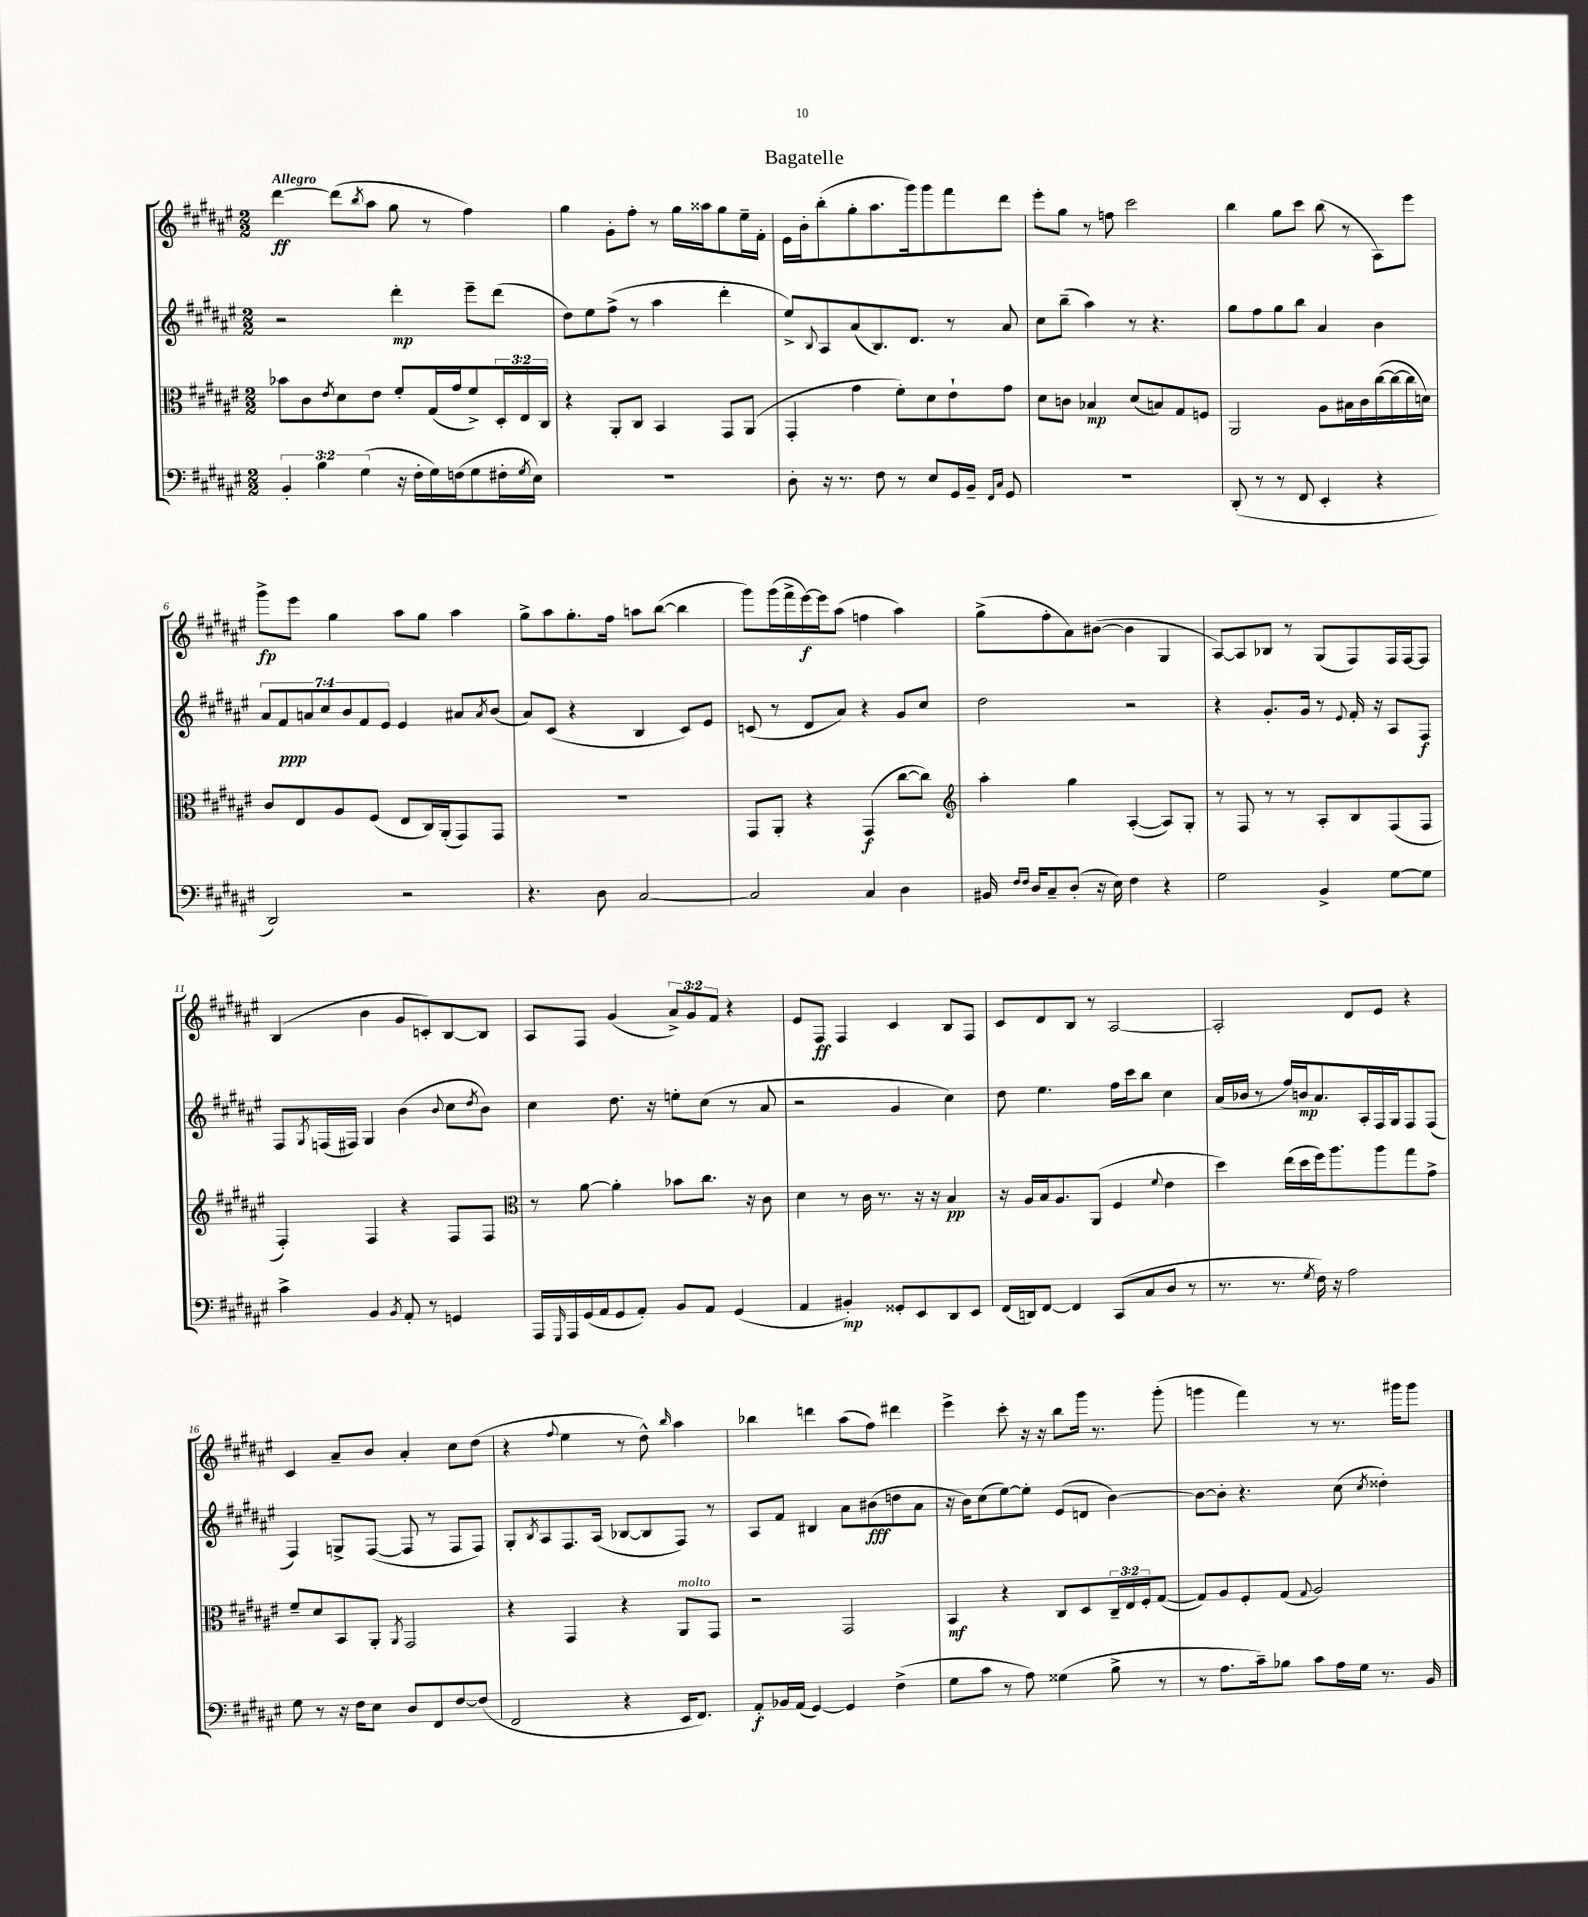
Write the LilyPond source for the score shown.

\header { title = "Bagatelle" }
<<
\new StaffGroup <<
\new Staff = "s0" {
    \clef treble \key fis \major \numericTimeSignature \time 2/2 \override Staff.TupletNumber.text = #tuplet-number::calc-fraction-text \tempo "Allegro"
    dis'''4~\ff dis'''8( \acciaccatura { b''8 } ais''8 gis''8 r8 fis''4) |
    gis''4 gis'8-. fis''8-. r8 gis''16 aisis''16 gis''8 eis''16-- fis'16-. |
    eis'16 b'16-. b''8-.( gis''8-. ais''8. gis'''16) gis'''8 fis'''8 dis'''8 |
    eis'''8-. gis''8 r8 f''8 cis'''2 |
    b''4 gis''8 cis'''8 b''8( r8 ais8) eis'''8 |
    gis'''8->\fp eis'''8 gis''4 ais''8 gis''8 ais''4 |
    gis''8-> ais''8 gis''8.-. fis''16 a''8 b''8~( b''4 |
    gis'''8) gis'''16( fis'''16-> eis'''16~\f) eis'''16 ais''8( f''4 ais''4) |
    gis''8->( fis''8-. ais'8) bis'8~( bis'4 gis4 |
    ais8~) ais8 bes8 r8 gis8( fis8) fis16 fis16~ fis8 |
    b4( b'4 gis'8 c'8-.) b8~ b8 |
    ais8 fis8 gis'4( \tuplet 3/2 { ais'8->) gis'8 fis'8 } r4 |
    eis'8 fis8\ff fis4 cis'4 b8 fis8 |
    cis'8 dis'8 b8 r8 ais2~ |
    ais2-. dis'8 eis'8 r4 |
    cis'4 ais'8-- b'8 ais'4-. cis''8 dis''8( |
    r4 \appoggiatura { fis''8 } eis''4 r8 dis''8-^) \grace { b''16 } ais''4 |
    bes''4 d'''4 ais''8( fis''8) dis'''4 |
    eis'''4-> cis'''8-. r16 r16 b''8 gis'''16 r8. gis'''8-.( |
    g'''4 fis'''4) r8 r8. gis'''16 gis'''8 \bar "|." |
}
\new Staff = "s1" {
    \clef treble \key fis \major \numericTimeSignature \time 2/2 \override Staff.TupletNumber.text = #tuplet-number::calc-fraction-text
    r2 dis'''4-.\mp eis'''8-- dis'''8( |
    dis''8) eis''8 fis''8->( r8 ais''4 dis'''4-. |
    eis''8->) \appoggiatura { b8 } ais8 ais'8( b8.) dis'8. r8 ais'8 |
    cis''8 b''8--( ais''4) r8 r4. |
    gis''8 fis''8 gis''8 b''8 ais'4 b'4 |
    \tuplet 7/4 { ais'8 fis'8\ppp a'8 cis''8 b'8 fis'8 eis'8 } eis'4 ais'8 \acciaccatura { ais'8 } b'8( |
    ais'8) cis'8( r4 b4 cis'8) eis'8 |
    c'8( r8 dis'8 ais'8) r4 gis'8 cis''8 |
    dis''2 r2 |
    r4 gis'8.-. gis'16 r8 \appoggiatura { eis'8 } fis'16-. r16 ais8 fis8\f |
    fis8 \acciaccatura { gis8 } f16( fis16) gis4 b'4( \appoggiatura { b'8 } cis''8 \acciaccatura { dis''8 } b'8) |
    cis''4 dis''8. r16 e''8-. cis''8( r8 ais'8 |
    r2 gis'4 cis''4) |
    dis''8 eis''4. fis''16 cis'''16 b''8 cis''4 |
    ais'16( bes'16 r8 fis''16) b'16\mp ais'8. ais16-. fis16 gis16 fis8 fis8( |
    fis4) g8-> fis8~( fis8 r8 fis8 fis8) |
    gis8-. \acciaccatura { b8 } ais8 fis8. ais16( bes8~ bes8 fis8) r8 |
    ais8 fis'8 bis4 ais'8 bis'8\fff( d''8 ais'8 |
    r16 b'16) cis''8( eis''8~) eis''8-. eis'8( d'8 b'4~) |
    b'8~ b'8-. r4. cis''8( \acciaccatura { cis''8 } disis''4-.) \bar "|." |
}
\new Staff = "s2" {
    \clef alto \key fis \major \numericTimeSignature \time 2/2 \override Staff.TupletNumber.text = #tuplet-number::calc-fraction-text
    bes'8 cis'8 \acciaccatura { eis'8 } dis'8 eis'8 fis'8-. gis16( gis'16 fis'8->) \tuplet 3/2 { dis16-. eis16 cis16 } |
    r4 ais,8-. cis8 b,4 gis,8 ais,8( |
    gis,4-. gis'4 fis'8-.) dis'8 eis'8-! gis'8 |
    dis'8 c'8 bes4\mp dis'8( b8) gis8 f8 |
    ais,2 ais8 bis16 cis'16 cis''16~( cis''16~ cis''16 d'16) |
    cis'8 eis8 ais8 fis8( eis8 cis16) ais,16-.( gis,8) gis,8 |
    R1 |
    gis,8 ais,8-. r4 gis,4\f( cis''8~ cis''8) |
    \clef treble ais''4-. gis''4 ais4~-.( ais8) gis8-. |
    r8 fis8 r8 r8 ais8-. b8 fis8( fis8 |
    fis4-.) fis4 r4 fis8 fis8 |
    \clef alto r8 ais'8~ ais'4-. bes'8 cis''8. r16 cis'8 |
    dis'4 r8 cis'16 r8. r16 r16 b4\pp |
    r16 ais16 b16 ais8. ais,8( fis4 \appoggiatura { fis'8 } eis'4 |
    dis''4) eis''16( dis''16 fis''16) ais''8. ais''8 gis''8 gis'8-> |
    fis'8-- dis'8 b,8 ais,8-. \acciaccatura { ais,8 } gis,2 |
    r4 gis,4 r4 ais,8^\markup { \italic "molto" } gis,8 |
    r2 gis,2 |
    b,4\mf r4 cis8 dis8 \tuplet 3/2 { cis16-- eis16 fis16-. } gis8~( |
    gis8) ais8 fis8-. gis8( \appoggiatura { gis8 } ais2) \bar "|." |
}
\new Staff = "s3" {
    \clef bass \key fis \major \numericTimeSignature \time 2/2 \override Staff.TupletNumber.text = #tuplet-number::calc-fraction-text
    \tuplet 3/2 { b,4-. b4 gis4( } r16 fis16-. gis16) f16( gis8 fis16-. \acciaccatura { gis8 } eis16) |
    R1 |
    dis8-. r16 r8. fis8 r8 eis8 gis,16 b,16-- \grace { fis,16 cis16 } gis,8 |
    R1 |
    dis,8-.( r8 r8 fis,8 eis,4-. r4 |
    dis,2) r2 |
    r4. dis8 cis2~ |
    cis2 cis4 dis4 |
    bis,16 \grace { fis16 fis16 } dis16 cis8-- dis8-.( r16 eis16) fis4 r4 |
    gis2 b,4-> gis8~ gis8 |
    cis'4-> b,4 \acciaccatura { b,8 } ais,8-. r8 g,4 |
    ais,,16 \grace { gis,,16 } ais,,16 gis,16( ais,16 gis,8 ais,8-.) b,8 ais,8 gis,4( |
    ais,4 bis,4-.\mp) gisis,8-. eis,8 dis,8 eis,8 |
    fis,16( d,16) fis,8~ fis,4 cis,8( cis8 dis8 r8 |
    r8. r8. \acciaccatura { gis8 } fis16) r16 ais2 |
    gis8 r8 r16 fis16 eis8 dis8 fis,8 fis8~ fis8( |
    fis,2 r4 eis,16 fis,8.) |
    ais,8-.\f bes,16 ais,16( gis,4~) gis,4 fis4->( |
    gis8 cis'8 r8 ais8) gisis4( b8-> r8 |
    r8 ais8. cis'16--) bes8 cis'8 ais16 gis16 r8. b,16 \bar "|." |
}
>>
>>
